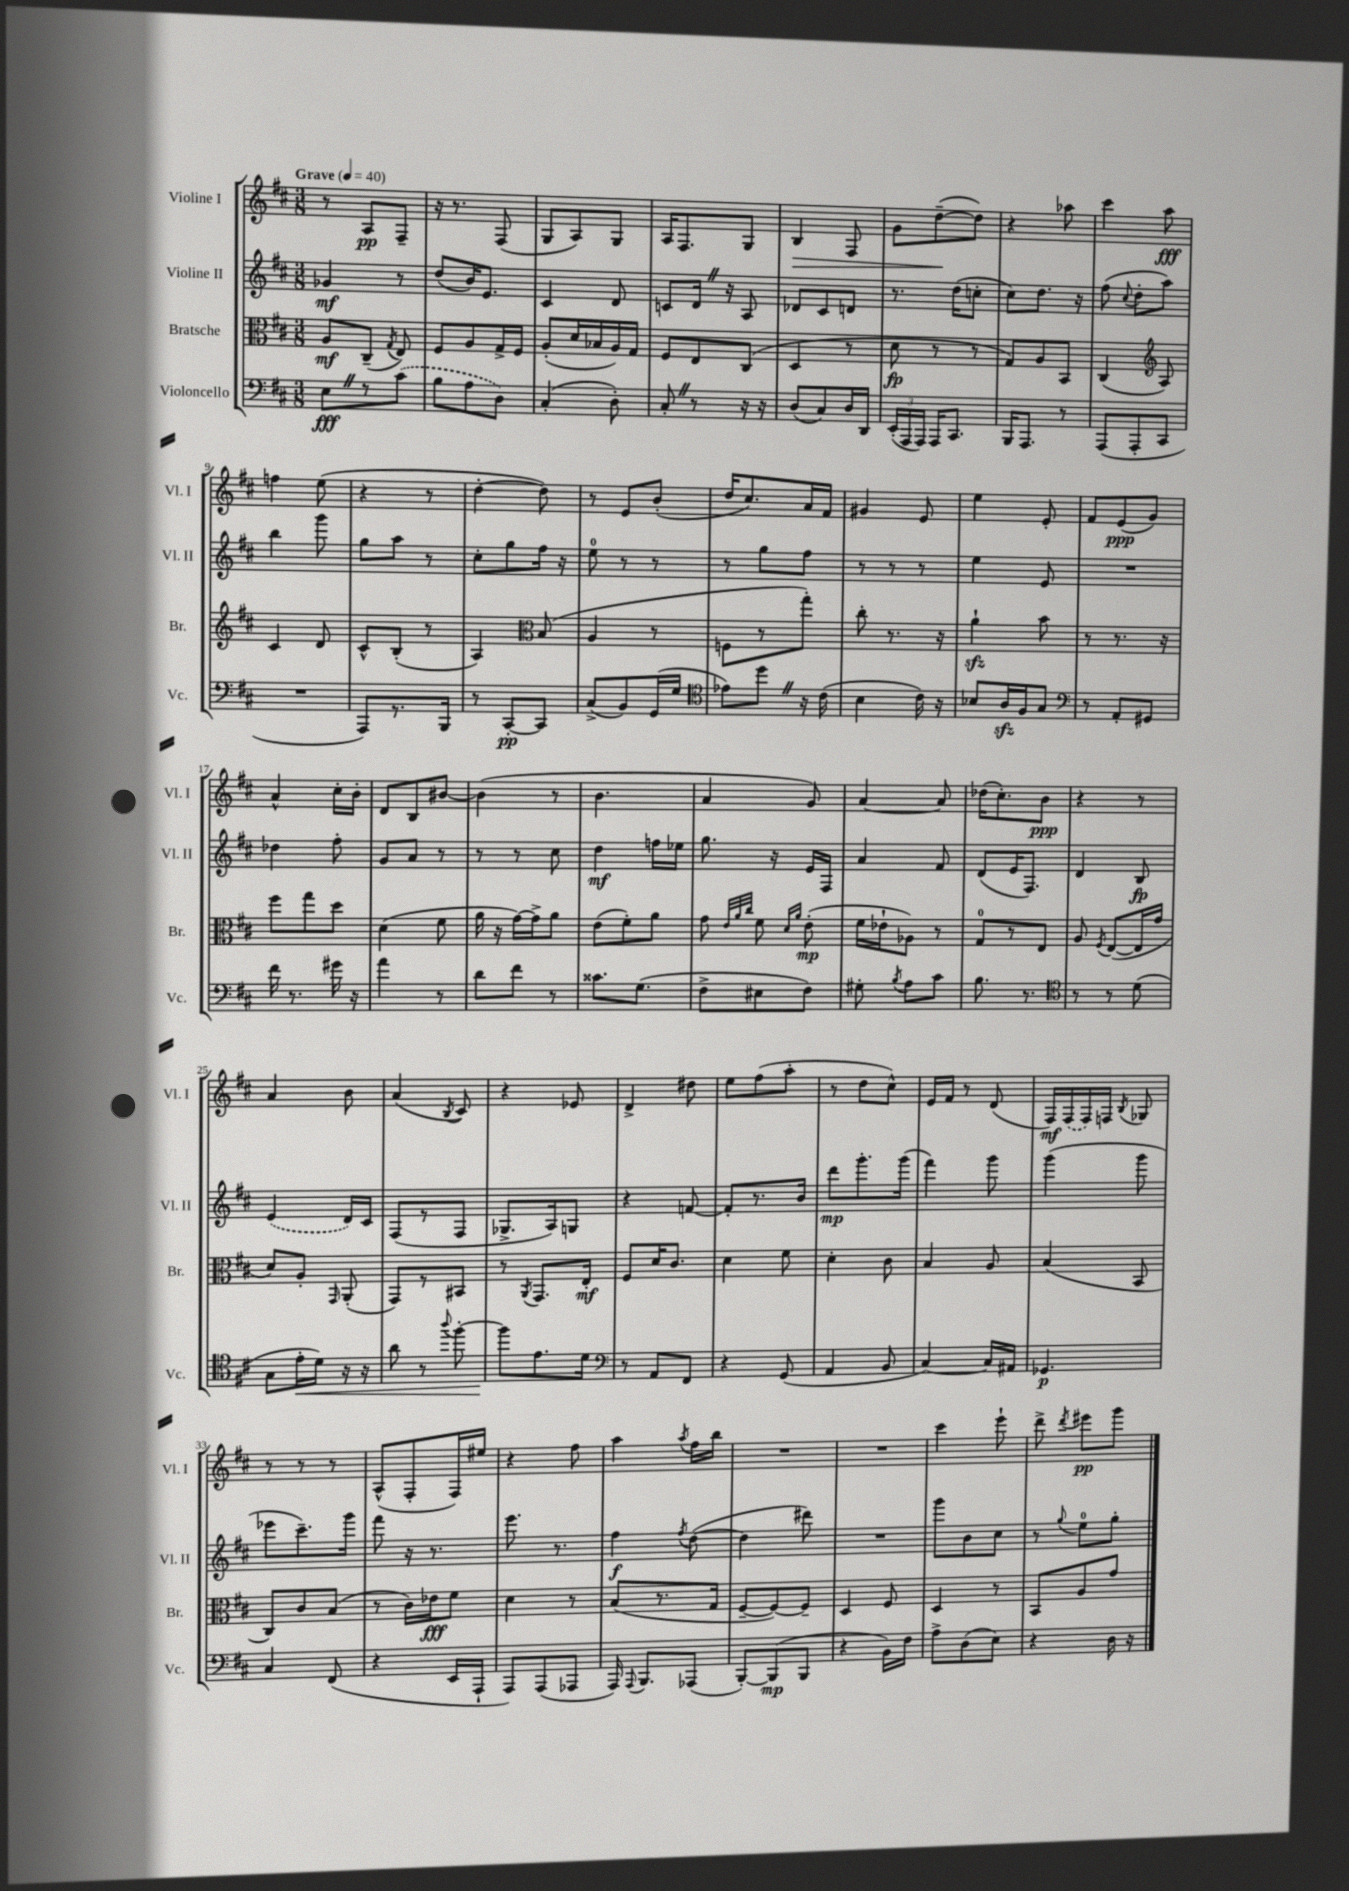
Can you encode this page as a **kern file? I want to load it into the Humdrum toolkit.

**kern	**kern	**kern	**kern
*staff4	*staff3	*staff2	*staff1
*clefF4	*clefC3	*clefG2	*clefG2
*k[f#c#]	*k[f#c#]	*k[f#c#]	*k[f#c#]
*M3/8	*M3/8	*M3/8	*M3/8
*MM40	*MM40	*MM40	*MM40
8E	8A	4g-	8r
8r	(8C#~	.	8A
.	8qG	.	.
(8c#	8E)	8r	8F#~
=	=	=	=
8B	8F#	(8dd	16r
.	.	.	8.r
8A	8A	16b)	.
.	.	8.e	.
8D)	16G^	.	(8F#
.	16F#	.	.
=	=	=	=
(4C#'	(8A'	4c#	8G
.	16d	.	8A)
.	16B-	.	.
8D')	16A)	8d	8G
.	16G	.	.
=	=	=	=
8C#'	8F#	8c	16A
.	.	.	8.F#
8r	8E	16d	.
.	.	16r	.
16r	(8C#	8A	8G
16r	.	.	.
=	=	=	=
(8D	4D	8d-	4B
8C#)	.	8c#	.
16D	8r	8d	8F#
16DD	.	.	.
=	=	=	=
(24EE'	8d	8.r	8g
24AAA	.	.	.
24AAA)	.	.	.
16AAA	8r	.	([8dd~
8.CC#	.	(16dd	.
.	8r	8cc'	8dd])
=	=	=	=
16BBB	8G)	8cc#)	4r
8.AAA	.	.	.
.	8A	8.dd	.
8r	8BB	.	8aa-
.	.	16r	.
=	=	=	=
(8AAA	(4C#	(8ff#	4ccc#
.	.	8qqcc#	.
8AAA'	.	8dd'	.
*	*clefG2	*	*
8CC#	8A)	8aa)	8aa
=	=	=	=
4.r	4c#	4bb	4ff
.	8d	8ggg	(8ee
=	=	=	=
8AAA)	8c#^^	8gg	4r
8.r	(8B'	8aa	.
.	8r	8r	8r
16BBB	.	.	.
=	=	=	=
8r	4A)	8cc#'	[4dd'
[8CC#'	.	8gg	.
*	*clefC3	*	*
8CC#]	(8B	16ff#	8dd])
.	.	16r	.
=	=	=	=
(8C#^	4A	8ee	8r
8BB)	.	8r	8e
(16GG	8r	8r	(8b'
16G	.	.	.
=	=	=	=
*clefC4	*	*	*
8e-)	8F	8r	16dd
.	.	.	8.cc#)
8dd	8r	8gg	.
16r	8gg')	8ff#	16a
(16c#	.	.	16f#
=	=	=	=
4B	8cc#'	8r	4g#
.	8.r	8r	.
16c#)	.	8r	8e
16r	16r	.	.
=	=	=	=
8B-	4a`	4ee	4ee
16A	.	.	.
16F#	.	.	.
8G	8b	8e	8e'
=	=	=	=
*clefF4	*	*	*
8r	8r	4.r	8f#
8AA'	8.r	.	(8e
8GG#	.	.	8g)
.	16r	.	.
=	=	=	=
16f#	8ff#	4dd-	4a^^
8.r	.	.	.
.	8gg	.	.
16g#	8dd	8ff#'	16cc#'
16r	.	.	16b'
=	=	=	=
4a	(4d	8g	8d
.	.	8a	8B
8r	8f#	8r	[8b#
=	=	=	=
8d	16a	8r	(4b#]
.	16r	.	.
8f#	[16g)	8r	.
.	16g^]	.	.
8r	8a	8cc#	8r
=	=	=	=
8.c##	(8e	4dd	4.b
.	8f#')	.	.
(8.G	.	.	.
.	8a	16ff	.
.	.	16ee-	.
=	=	=	=
8F#^	8g	8.gg	4a
.	32qqe	.	.
.	32qqa	.	.
.	32qqcc#	.	.
8E#	8f#	.	.
.	.	16r	.
.	16qqd	.	.
.	16qqa	.	.
8F#)	(8e'	16e	8g)
.	.	16F#	.
=	=	=	=
8G#'	16f#	4a	[4a
.	16e-`	.	.
8qB	.	.	.
8A	8A-)	.	.
8c#	8r	8f#	8a]
=	=	=	=
8.B	8G	(8d	(16dd-
.	.	.	8.cc#')
.	8r	16e	.
8.r	.	8.F#)	.
.	8E	.	8b
=	=	=	=
*clefC4	*	*	*
8r	8A	4d	4r
.	8qF#	.	.
8r	([8E	.	.
(8d	16E]	8B	8r
.	16g	.	.
=	=	=	=
8G	8d)	(4e	4a
16e'	8A'	.	.
16d)	.	.	.
.	16qqGG	.	.
16r	(8AA'	16d)	8b
16r	.	16c#	.
=	=	=	=
8a	8GG)	(8F#	(4a
8r	8r	8r	.
8qqaa	.	.	8qB
[8ff#'	8BB#	8F#	8c#)
=	=	=	=
8ff#]	8r	8.G-^	4r
.	8qAA	.	.
8.e	8.GG	.	.
.	.	16A)	.
.	.	8G	8e-
16d	16E'	.	.
=	=	=	=
*clefF4	*	*	*
8r	8F#	4r	4d^
8AA	16d	.	.
.	8.c#	.	.
8FF#	.	[8f	8dd#
=	=	=	=
4r	4d	8f']	8ee
.	.	8.r	(8ff#
(8GG	8f#	.	8aa'
.	.	16b	.
=	=	=	=
4AA	4d'	8ddd	8r
.	.	8.ggg'	8dd
8BB	8c#	.	8cc#^^)
.	.	(16ggg	.
=	=	=	=
[4C#)	4B	4fff#)	16e
.	.	.	16f#
.	.	.	8r
16C#]	8A	8ggg	(8d
16AA#	.	.	.
=	=	=	=
4.GG-	(4B	(4ggg	16F#)
.	.	.	(16F#
.	.	.	16F#)
.	.	.	16F
.	.	.	8qB
.	8BB	8ggg	8G-
=	=	=	=
4C#	8C#)	8eee-	8r
.	8c#	8.ccc#~)	8r
(8FF#	(8B	.	8r
.	.	16ggg	.
=	=	=	=
4r	8r	8fff#	(8A^^
.	16c#)	16r	8F#'
.	16e-	8.r	.
16EE	8f#	.	16F#)
16AAA`	.	.	16ee#
=	=	=	=
8AAA)	4d	8.eee	4r
(8AAA	.	.	.
.	.	8.r	.
8AAA-	8r	.	8ff#
=	=	=	=
16AAA)	(8B	4ff#	4aa
8qqAAA	.	.	.
8.BBB	.	.	.
.	8.r	.	.
.	.	8qff#	8qaa
(8AAA-	.	([8dd	16ff#
.	16G	.	16bb
=	=	=	=
[8BBB')	[8F#~	4dd]	4.r
(8BBB]	8F#_)	.	.
8BBB	8F#~]	8ddd#)	.
=	=	=	=
4r	4D	4.r	4.r
16BB)	8F#	.	.
16F#	.	.	.
=	=	=	=
8A^	4D	8ggg	4ccc#
(8D	.	8b	.
8E)	8r	8cc#	8eee`
=	=	=	=
4r	8BB	8r	8ddd^
.	.	8qqgg	8qddd
.	8A	8ee	8eee#
16D	8g	8gg'	8ggg
16r	.	.	.
==	==	==	==
*-	*-	*-	*-
